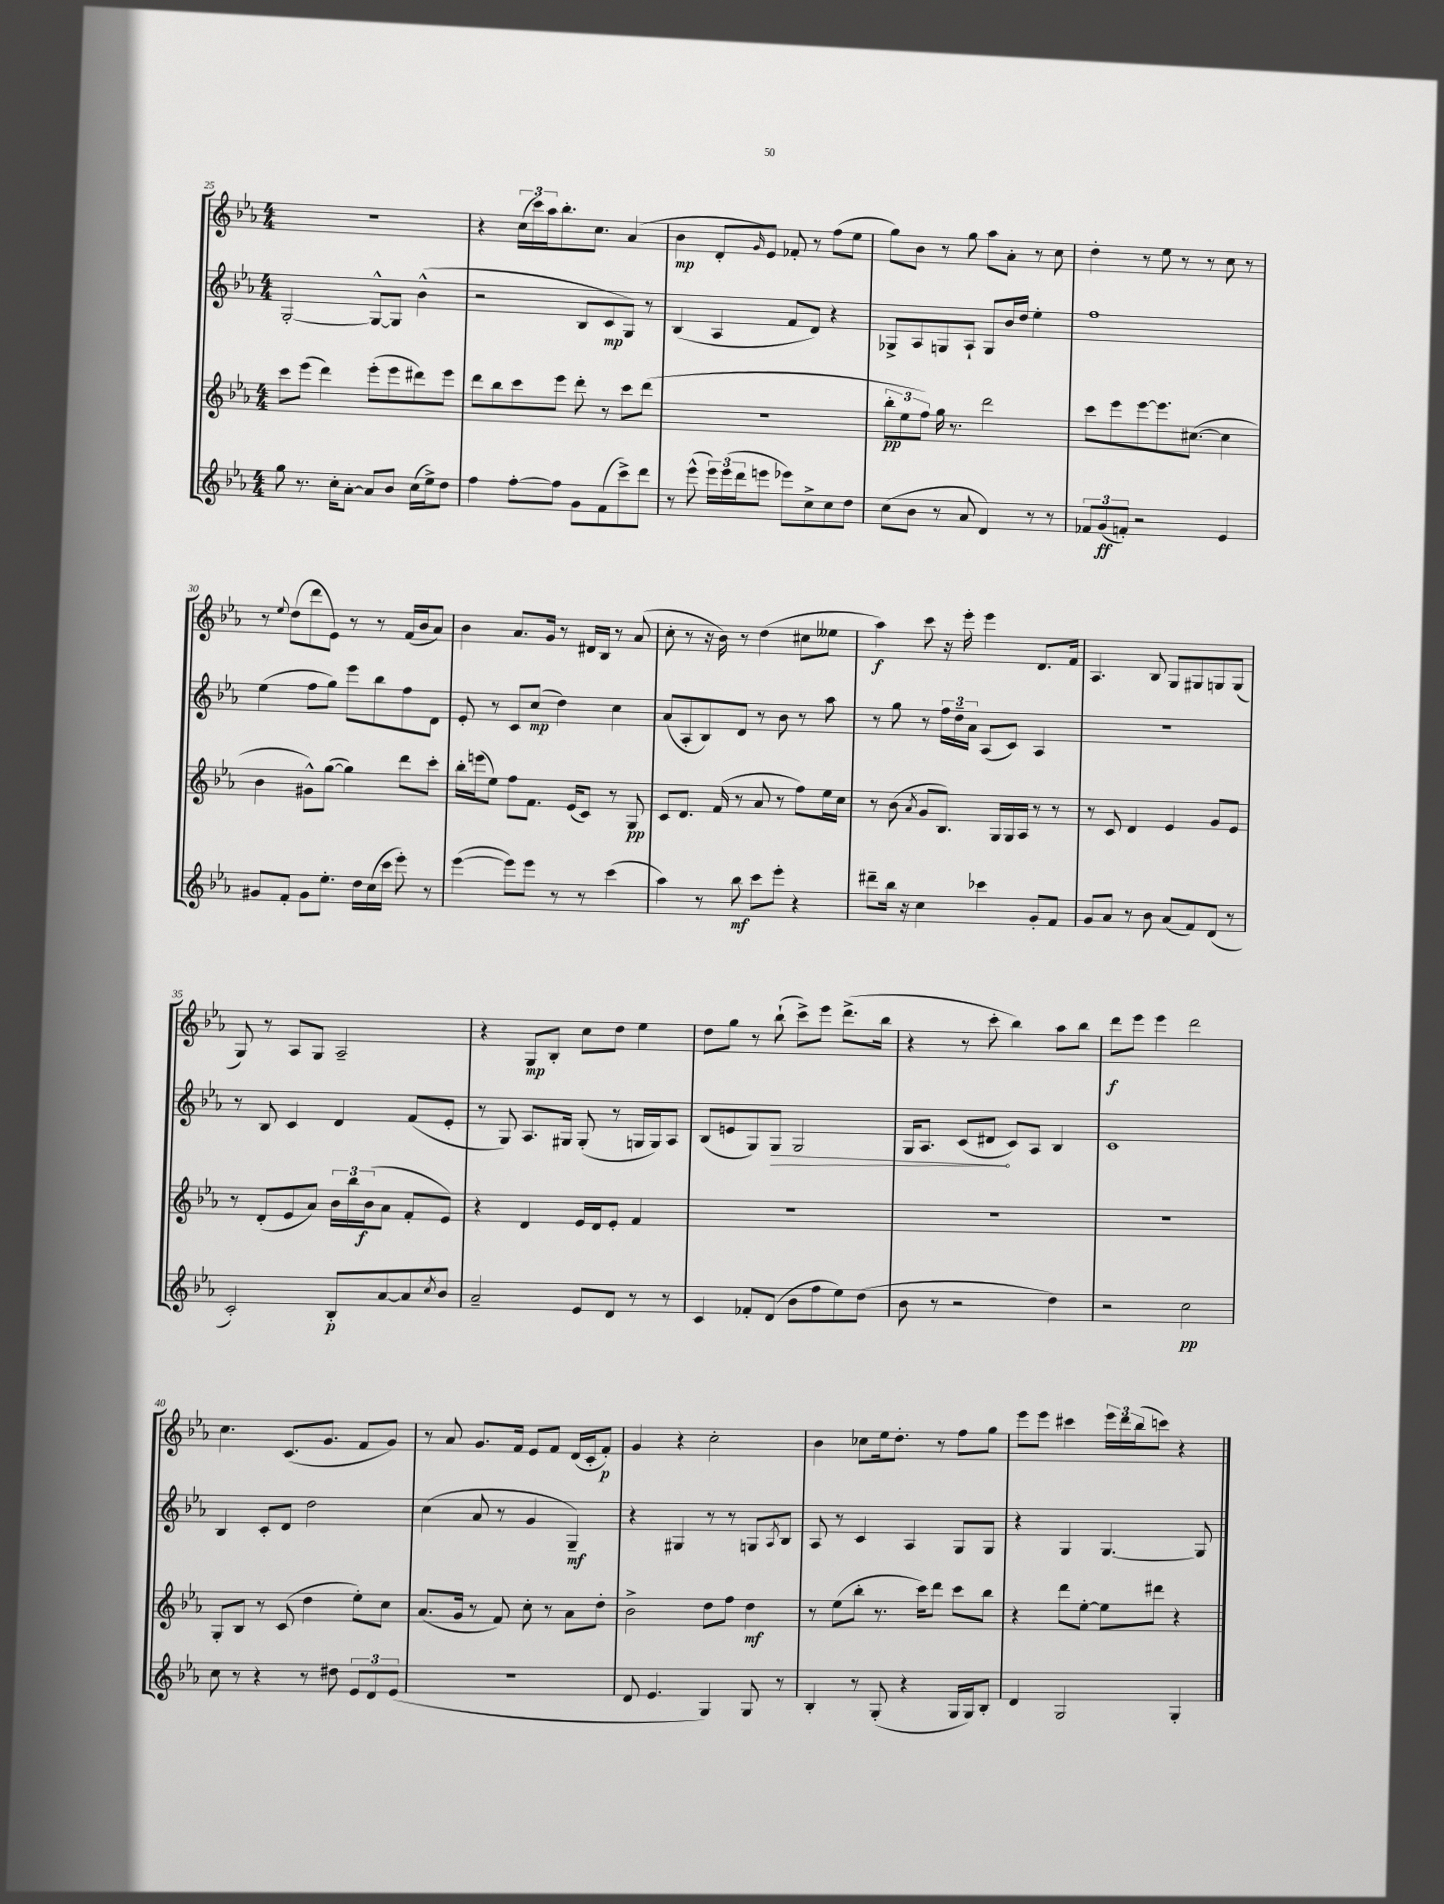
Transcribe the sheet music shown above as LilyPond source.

<<
\new StaffGroup <<
\new Staff = "s0" {
    \clef treble \key ees \major \numericTimeSignature \time 4/4
    r1 |
    r4 \tuplet 3/2 { c''16( c'''16) aes''16 } bes''8.-. c''8. aes'4( |
    bes'4\mp d'8-. \grace { g'16 } ees'8) fes'8-. r8 f''8( ees''8 |
    g''8) bes'8 r8 g''8 aes''8 aes'8-. r8 c''8 |
    d''4-. r8 ees''8 r8 r8 c''8 r8 |
    r8 \appoggiatura { ees''8 } d''8( d'''8 ees'8) r8 r8 f'16( bes'16 aes'8) |
    bes'4 aes'8. g'16 r8 dis'16 bes16 r8 aes'8( |
    c''8-. r8 r16 bes'16) r8 d''4( cis''8 eeses''8 |
    aes''4\f) c'''8 r16 ees'''16-. ees'''4 d'8. f'16 |
    aes4. bes8 g8 gis8 g8 g8( |
    g8) r8 aes8 g8 aes2-- |
    r4 g8\mp bes8-. c''8 d''8 ees''4 |
    d''8 g''8 r8 bes''8-!( c'''8->) ees'''8 d'''8.->( bes''16 |
    r4 r8 c'''8-. bes''4) aes''8 bes''8 |
    d'''8\f ees'''8 ees'''4 d'''2 |
    c''4. c'8.( g'8. f'8 g'8) |
    r8 aes'8 g'8. f'16 ees'8 f'8 d'16( c'16-. f'8-.\p) |
    g'4 r4 c''2-. |
    bes'4 ces''8 ees''16 d''8.-. r8 f''8 g''8 |
    ees'''8 ees'''8 cis'''4 \tuplet 3/2 { ees'''16 d'''16 bes''16( } c'''8) r4 \bar "|." |
}
\new Staff = "s1" {
    \clef treble \key ees \major \numericTimeSignature \time 4/4
    g2~-. g8~-^ g8 bes'4-^( |
    r2 bes8 c'8\mp g8) r8 |
    bes4( aes4 f'8 d'8) r4 |
    ges8-> aes8 g8 aes8-! g8 bes'16 d''16 ees''4-. |
    f''1 |
    ees''4( f''8 g''8) ees'''8 bes''8 f''8 d'8 |
    ees'8-. r8 c'8 c''8\mp( d''4) c''4 |
    aes'8( aes8-. bes8) d'8 r8 bes'8 r8 aes''8 |
    r8 g''8 r8 \tuplet 3/2 { f''16 d''16-- aes'16 } aes8( c'8) aes4 |
    R1 |
    r8 bes8 c'4 d'4 f'8( ees'8-. |
    r8 g8) aes8. gis16 gis8-.( r8 g16 g16) aes8 |
    bes8( e'8 g8) \once \override Hairpin.circled-tip = ##t g8\> g2 |
    g16 aes8. c'8( dis'8\! c'8) aes8 bes4 |
    c'1 |
    bes4 c'8-. d'8 d''2 |
    c''4( aes'8 r8 g'4 g4--\mf) |
    r4 gis4 r8 r8 g8 \acciaccatura { aes8 } bes8 |
    aes8 r8 c'4 aes4 g8 g8 |
    r4 g4 g4.~ g8 \bar "|." |
}
\new Staff = "s2" {
    \clef treble \key ees \major \numericTimeSignature \time 4/4
    c'''8 ees'''8( d'''4) ees'''8-.( ees'''8 dis'''8) ees'''8 |
    d'''8 bes''8 c'''8 ees'''8 d'''8-. r8 c'''8 d'''8( |
    R1 |
    \tuplet 3/2 { bes''8-.\pp ees''8 f''8) } g''16 r8. d'''2 |
    c'''8 ees'''8 ees'''8~ ees'''8. cis''8.~( cis''4 |
    bes'4 gis'8-^) g''8~( g''4) d'''8 c'''8-. |
    bes''16-. e'''16( ees''8) f''8 f'8. ees'16( c'8) r8 g8\pp |
    c'8 d'8. f'16( r8 aes'8 r8 f''8) ees''16 c''16 |
    r8 bes'8( \acciaccatura { aes'8 } g'8 bes8.) g16 g16 aes16 r8 r8 |
    r8 c'8 d'4 ees'4 g'8 ees'8 |
    r8 d'8-.( ees'8 aes'8) \tuplet 3/2 { bes'16 bes''16 bes'16\f( } aes'8 f'8-. ees'8) |
    r4 d'4 ees'16 d'16 ees'8-. f'4 |
    R1 |
    R1 |
    R1 |
    g8-. bes8 r8 c'8( d''4 ees''8-.) c''8 |
    aes'8.( g'16 r8 f'8) c''8-. r8 aes'8 d''8-. |
    bes'2-> d''8 f''8 d''4\mf |
    r8 ees''8( bes''8-. r8. c'''16) d'''8 c'''8 bes''8 |
    r4 d'''8 ees''8~-. ees''8 dis'''8 r4 \bar "|." |
}
\new Staff = "s3" {
    \clef treble \key ees \major \numericTimeSignature \time 4/4
    g''8 r8. c''16-. aes'8~-. aes'8 bes'8 c''16( ees''16->) d''8 |
    f''4 f''8~-. f''8 g'8 f'8( c'''8->) d'''8 |
    r8 ees'''8-^( \tuplet 3/2 { ees'''16) ees'''16( d'''16 } e'''8 ees'''8) c''8-> c''8 d''8 |
    c''8( bes'8 r8 aes'8 d'4) r8 r8 |
    \tuplet 3/2 { fes'8 g'8\ff( f'8-.) } r2 ees'4 |
    gis'8 f'8-. gis'8 ees''8.-. d''16 c''16( c'''16 ees'''8-.) r8 |
    ees'''4~( ees'''8) ees'''8 r8 r8 c'''4( |
    aes''4) r8 bes''8\mf c'''8 ees'''8-. r4 |
    dis'''8-- bes''16 r16 c''4 ces'''4 g'8-. f'8 |
    g'8 aes'8 r8 bes'8 aes'8( f'8) d'8( r8 |
    c'2-.) bes8-.\p aes'8~ aes'8 \acciaccatura { c''8 } bes'8 |
    aes'2-- ees'8 d'8 r8 r8 |
    c'4 fes'8-. d'8( bes'8 f''8 ees''8) d''8( |
    bes'8 r8 r2 d''4) |
    r2 c''2\pp |
    c''8 r8 r4 r8 dis''8 \tuplet 3/2 { ees'8 d'8 ees'8( } |
    R1 |
    d'8 ees'4. g4) g8 r8 |
    bes4-. r8 g8-.( r4 g16 g16) bes8-. |
    d'4 g2 g4-. \bar "|." |
}
>>
>>
\layout { \context { \Score currentBarNumber = #25 } }
